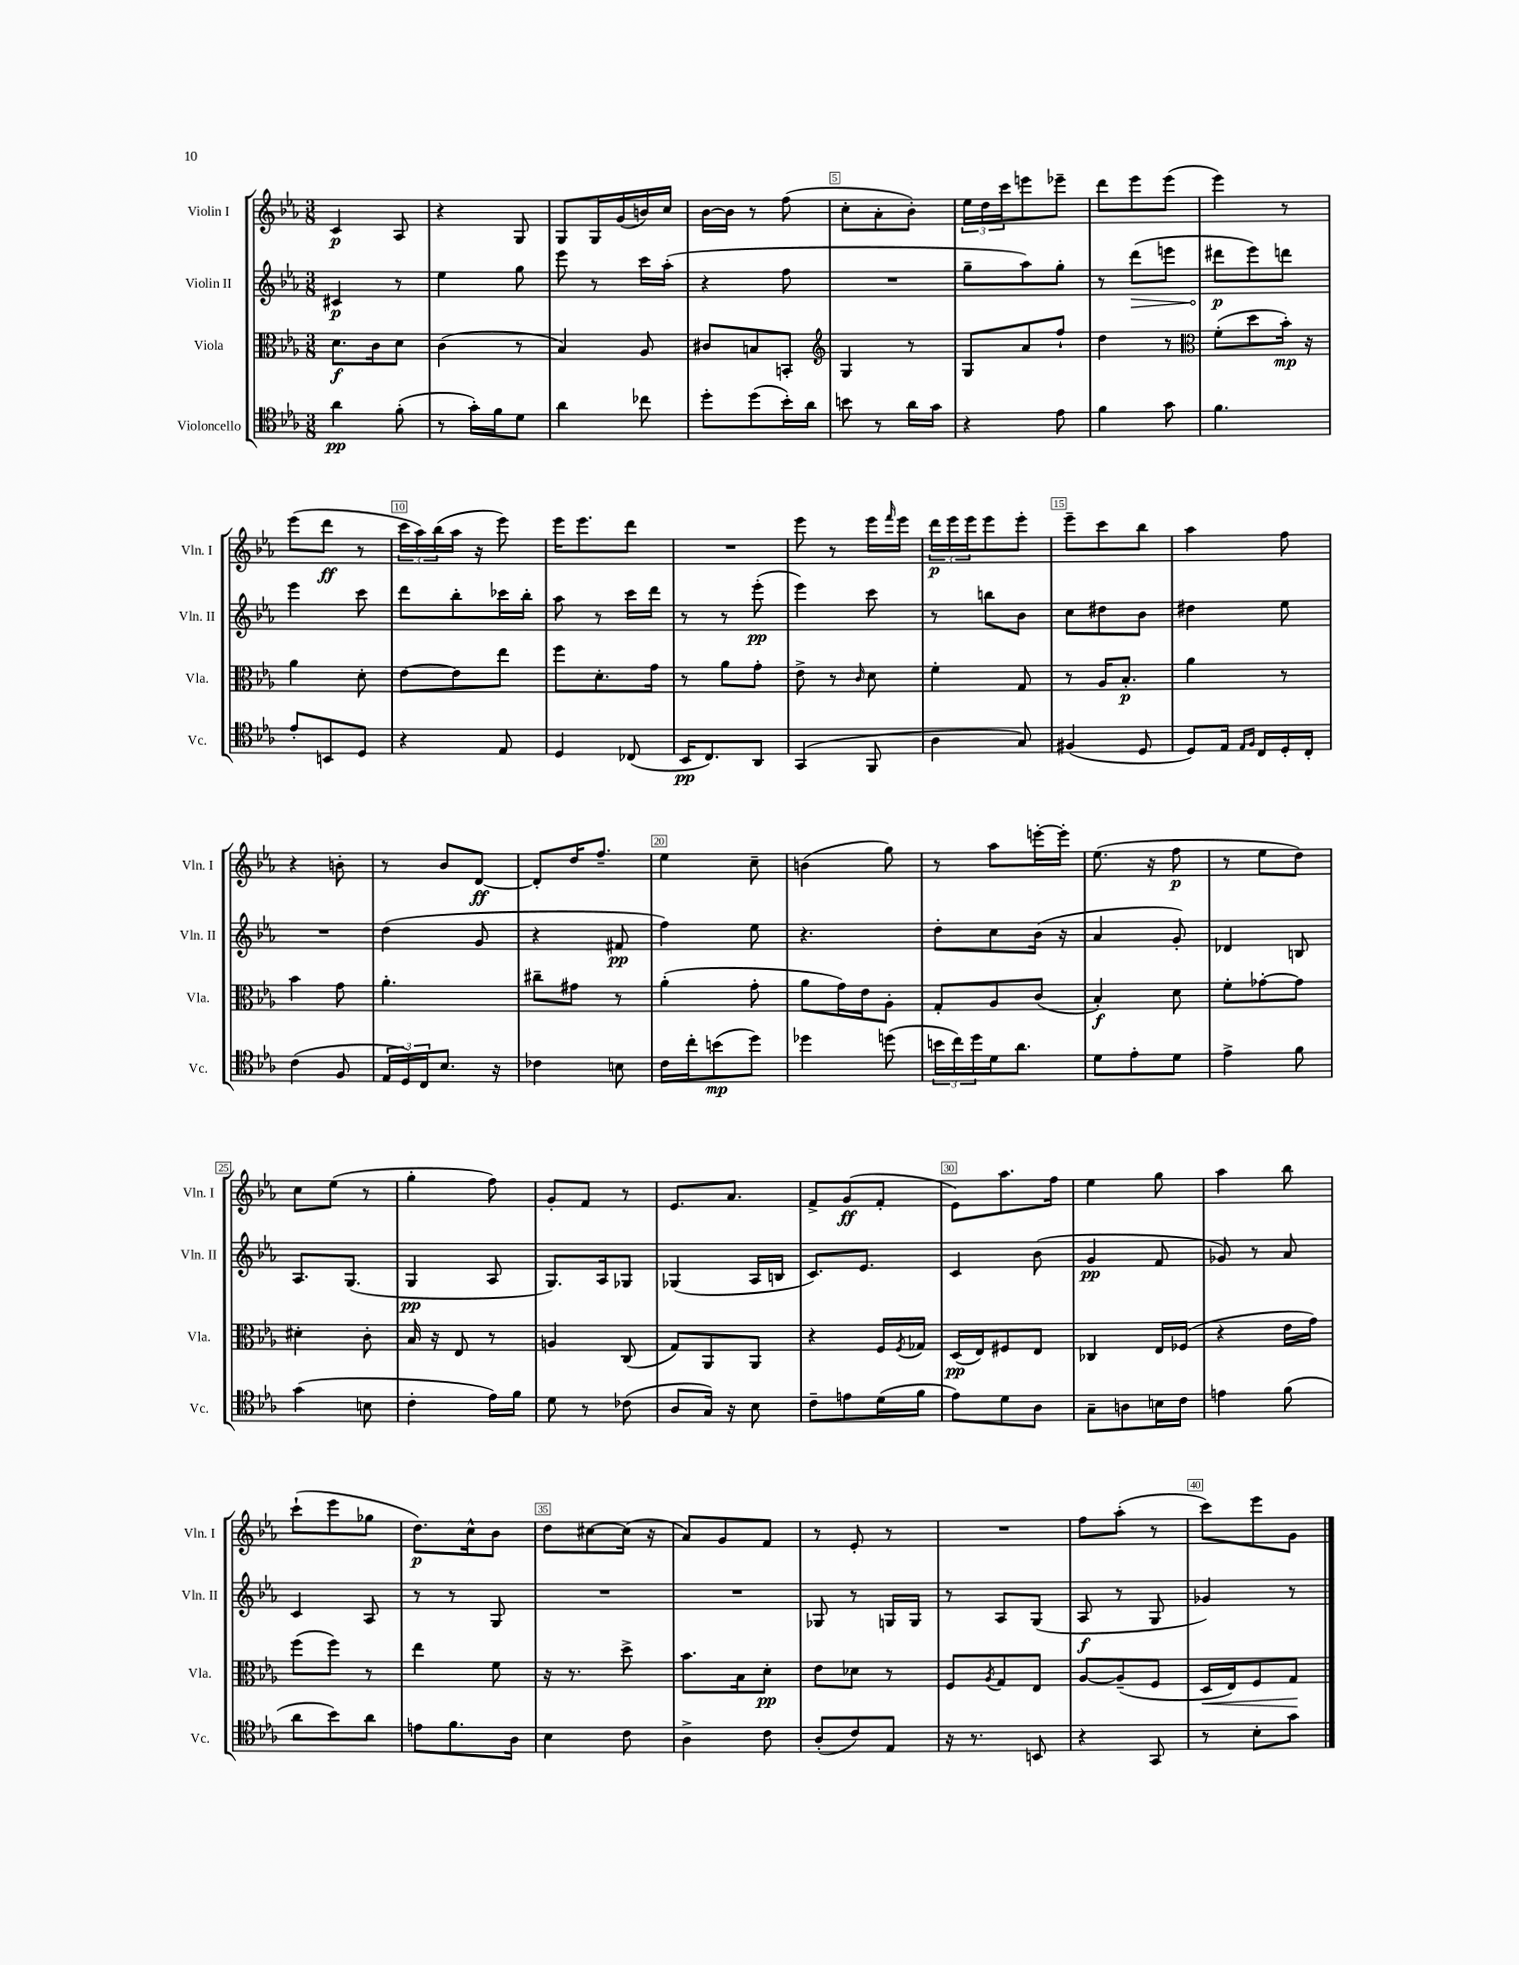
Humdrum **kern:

**kern	**dynam	**kern	**dynam	**kern	**dynam	**kern	**dynam
*part4	*part4	*part3	*part3	*part2	*part2	*part1	*part1
*staff4	*staff4	*staff3	*staff3	*staff2	*staff2	*staff1	*staff1
*I"Violoncello	*	*I"Viola	*	*I"Violin II	*	*I"Violin I	*
*I'Vc.	*	*I'Vla.	*	*I'Vln. II	*	*I'Vln. I	*
*clefC4	*	*clefC3	*	*clefG2	*	*clefG2	*
*k[b-e-a-]	*	*k[b-e-a-]	*	*k[b-e-a-]	*	*k[b-e-a-]	*
*M3/8	*	*M3/8	*	*M3/8	*	*M3/8	*
=1	=1	=1	=1	=1	=1	=1	=1
4a-\	pp	8.d\L	f	4c#X/	p	4c/	p
.	.	16c\k	.	.	.	.	.
(8f'\	.	8d\J	.	8r	.	8A-/	.
=2	=2	=2	=2	=2	=2	=2	=2
8r	.	(4c\	.	4ee-\	.	4r	.
16g'\LL)	.	.	.	.	.	.	.
16f\J	.	.	.	.	.	.	.
8d\J	.	8r	.	8gg\	.	8G/	.
=3	=3	=3	=3	=3	=3	=3	=3
4a-\	.	4B-/)	.	8eee-\	.	8G/L	.
.	.	.	.	8r	.	16G/L	.
.	.	.	.	.	.	(16g/	.
8cc-X\	.	8A-/	.	16ccc\LL	.	16bn/)	.
.	.	.	.	(16aa-'\JJ	.	16cc/JJ	.
=4	=4	=4	=4	=4	=4	=4	=4
8dd'\L	.	8c#X/L	.	4r	.	[16b-\LL	.
.	.	.	.	.	.	16b-\JJ]	.
(8dd\	.	8Bn/	.	.	.	8r	.
16b-'\L)	.	8BBn'/J	.	8ff\	.	(8ff\	.
16a-\JJ	.	.	.	.	.	.	.
=5	=5	=5	=5	=5	=5	=5	=5
*	*	*clefG2	*	*	*	*	*
8bn\	.	4G/	.	4.r	.	8cc'\L	.
8r	.	.	.	.	.	8a-'\	.
16a-\LL	.	8r	.	.	.	8b-'\J)	.
16g\JJ	.	.	.	.	.	.	.
=6	=6	=6	=6	=6	=6	=6	=6
4r	.	8G/L	.	8gg~\L	.	24ee-\LL	.
.	.	.	.	.	.	24dd\	.
.	.	.	.	.	.	24ccc\J	.
.	.	8a-/	.	8aa-\)	.	8eeen\	.
8e-\	.	8ff`/J	.	8gg'\J	.	8eee-X~\J	.
=7	=7	=7	=7	=7	=7	=7	=7
4f\	.	4dd\	.	8r	.	8ddd\L	.
!	!	!	!	!	!LO:HP:b	!	!
.	.	.	.	(8ddd\L	>	8eee-\	.
8g\	.	8r	.	8eeen\J	.	(8eee-\J	.
=8	=8	=8	=8	=8	=8	=8	=8
*	*	*clefC3	*	*	*	*	*
4.f\	.	(8f'\L	.	8ddd#X\L	p	4eee-\)	.
.	.	8dd\	.	8eee-\)	]	.	.
.	.	16b-'\Jk)	mp	8dddn\J	.	8r	.
.	.	16r	.	.	.	.	.
!!LO:LB:g=z
=9	=9	=9	=9	=9	=9	=9	=9
8e-'/L	.	4a-\	.	4eee-\	.	(8eee-\L	.
8BBn/	.	.	.	.	.	8ddd\J	ff
8D/J	.	8d'\	.	8ccc\	.	8r	.
=10	=10	=10	=10	=10	=10	=10	=10
4r	.	[8e-\L	.	8ddd\L	.	24ccc\LL	.
.	.	.	.	.	.	24aa-\)	.
.	.	.	.	.	.	(24bb-\	.
.	.	8e-\]	.	8bb-'\	.	16aa-\JJ	.
.	.	.	.	.	.	16r	.
8E-/	.	8ee-\J	.	16ccc-X\L	.	8eee-\)	.
.	.	.	.	16bb-'\JJ	.	.	.
=11	=11	=11	=11	=11	=11	=11	=11
4D/	.	8ff\L	.	8aa-\	.	16eee-\KL	.
.	.	.	.	.	.	8.eee-\	.
.	.	8.d'\	.	8r	.	.	.
(8C-X/	.	.	.	16ccc\LL	.	8ddd\J	.
.	.	16g\Jk	.	16ddd\JJ	.	.	.
=12	=12	=12	=12	=12	=12	=12	=12
16BB-/KL	pp	8r	.	8r	.	4.r	.
8.C/)	.	.	.	.	.	.	.
.	.	8a-\L	.	8r	.	.	.
8AA-/J	.	8g'\J	.	(8eee-'\	pp	.	.
=13	=13	=13	=13	=13	=13	=13	=13
(4GG/	.	8e-^\	.	4eee-\)	.	8eee-\	.
.	.	8r	.	.	.	8r	.
.	.	16qqc/	.	.	.	.	.
8FF/	.	8d\	.	8ccc\	.	16eee-\LL	.
.	.	.	.	.	.	16qqfff/	.
.	.	.	.	.	.	16eee-\JJ	.
=14	=14	=14	=14	=14	=14	=14	=14
4A-\	.	4f'\	.	8r	.	24ddd\LL	p
.	.	.	.	.	.	24eee-\	.
.	.	.	.	.	.	24eee-\J	.
.	.	.	.	8bbn\L	.	8eee-\	.
8G/)	.	8G/	.	8b-\J	.	8eee-'\J	.
=15	=15	=15	=15	=15	=15	=15	=15
(4F#X/	.	8r	.	8cc\L	.	8eee-~\L	.
.	.	16A-/KL	.	8dd#X\	.	8ccc\	.
.	.	8.B-'/J	p	.	.	.	.
8D/	.	.	.	8b-\J	.	8bb-\J	.
=16	=16	=16	=16	=16	=16	=16	=16
8D/L)	.	4a-\	.	4dd#X\	.	4aa-\	.
16E-/Jk	.	.	.	.	.	.	.
16qqE-/LL	.	.	.	.	.	.	.
16qqF/JJ	.	.	.	.	.	.	.
16C/LL	.	.	.	.	.	.	.
16D'/	.	8r	.	8ee-\	.	8ff\	.
16C'/JJ	.	.	.	.	.	.	.
!!LO:LB:g=z
=17	=17	=17	=17	=17	=17	=17	=17
(4c\	.	4b-\	.	4.r	.	4r	.
8F/	.	8g\	.	.	.	8bn'\	.
=18	=18	=18	=18	=18	=18	=18	=18
24E-/LL	.	4.a-'\	.	(4dd\	.	8r	.
24D/)	.	.	.	.	.	.	.
24C/J	.	.	.	.	.	.	.
8.B-/J	.	.	.	.	.	8b-/L	.
.	.	.	.	8g/	.	[8d/J	ff
16r	.	.	.	.	.	.	.
=19	=19	=19	=19	=19	=19	=19	=19
4c-X\	.	8cc#X~\L	.	4r	.	8d'/L]	.
.	.	8g#X\J	.	.	.	16dd/K	.
.	.	.	.	.	.	8.ff~/J	.
8Bn\	.	8r	.	8f#X/	pp	.	.
=20	=20	=20	=20	=20	=20	=20	=20
16c\LL	.	(4a-'\	.	4ff\)	.	4ee-\	.
16cc'\J	.	.	.	.	.	.	.
(8bn\	mp	.	.	.	.	.	.
8dd\J)	.	8g'\	.	8ee-\	.	8cc~\	.
=21	=21	=21	=21	=21	=21	=21	=21
4dd-X\	.	8a-\L	.	4.r	.	(4bn\	.
.	.	16g\L)	.	.	.	.	.
.	.	16e-\J	.	.	.	.	.
(8ddn\	.	8A-'\J	.	.	.	8gg\)	.
=22	=22	=22	=22	=22	=22	=22	=22
24bn\LL	.	8G'/L	.	8dd'\L	.	8r	.
24cc\)	.	.	.	.	.	.	.
24dd\	.	.	.	.	.	.	.
16d\J	.	8A-/	.	8cc\	.	8aa-\L	.
8.a-\J	.	.	.	.	.	.	.
.	.	(8c/J	.	(16b-\Jk	.	[16eeen'\L	.
.	.	.	.	16r	.	16eee'\JJ]	.
=23	=23	=23	=23	=23	=23	=23	=23
8d\L	.	4B-'/)	f	4a-/	.	(8.ee-\	.
8e-'\	.	.	.	.	.	.	.
.	.	.	.	.	.	16r	.
8d\J	.	8d\	.	8g'/)	.	8ff\	p
=24	=24	=24	=24	=24	=24	=24	=24
4e-^\	.	8f'\L	.	4d-X/	.	8r	.
.	.	[8g-X'\	.	.	.	8ee-\L	.
8f\	.	8g-\J]	.	8Bn/	.	8dd\J)	.
!!LO:LB:g=z
=25	=25	=25	=25	=25	=25	=25	=25
(4g\	.	4d#X'\	.	8.A-/L	.	8cc\L	.
.	.	.	.	.	.	(8ee-\J	.
.	.	.	.	(8.G/J	.	.	.
8Bn\	.	8c'\	.	.	.	8r	.
=26	=26	=26	=26	=26	=26	=26	=26
4c'\	.	16B-/	.	4G/	pp	4gg'\	.
.	.	16r	.	.	.	.	.
.	.	8E-/	.	.	.	.	.
16e-\LL)	.	8r	.	8A-/	.	8ff\)	.
16f\JJ	.	.	.	.	.	.	.
=27	=27	=27	=27	=27	=27	=27	=27
8d\	.	4An/	.	8.G/L)	.	8g'/L	.
8r	.	.	.	.	.	8f/J	.
.	.	.	.	16A-/k	.	.	.
(8c-X\	.	(8C/	.	8G-X/J	.	8r	.
=28	=28	=28	=28	=28	=28	=28	=28
8A-/L	.	8G/L)	.	(4G-X/	.	8.e-/L	.
16G/Jk)	.	8AA-/	.	.	.	.	.
16r	.	.	.	.	.	8.a-/J	.
8B-\	.	8AA-/J	.	16A-/LL	.	.	.
.	.	.	.	16Bn/JJ	.	.	.
=29	=29	=29	=29	=29	=29	=29	=29
8c~\L	.	4r	.	8.c/L)	.	8f^/L	.
8en\	.	.	.	.	.	(8g/	ff
.	.	.	.	8.e-/J	.	.	.
(16d\L	.	16F/LL	.	.	.	8f'/J	.
.	.	8qF/	.	.	.	.	.
16f\JJ	.	16G-X/JJ	.	.	.	.	.
=30	=30	=30	=30	=30	=30	=30	=30
8e-\L)	.	(16D/LL	pp	4c/	.	8e-\L)	.
.	.	16E-/J)	.	.	.	.	.
8d\	.	8F#X/	.	.	.	8.aa-\	.
8A-\J	.	8E-/J	.	(8b-\	.	.	.
.	.	.	.	.	.	16ff\Jk	.
=31	=31	=31	=31	=31	=31	=31	=31
8G~\L	.	4C-X/	.	4g/	pp	4ee-\	.
8An\	.	.	.	.	.	.	.
16Bn\L	.	16E-/LL	.	8f/	.	8gg\	.
16c\JJ	.	(16F-X/JJ	.	.	.	.	.
=32	=32	=32	=32	=32	=32	=32	=32
4en\	.	4r	.	8g-X/)	.	4aa-\	.
.	.	.	.	8r	.	.	.
(8f\	.	16e-\LL	.	8a-/	.	8bb-\	.
.	.	16g\JJ)	.	.	.	.	.
!!LO:LB:g=z
=33	=33	=33	=33	=33	=33	=33	=33
8a-\L	.	(8ff\L	.	4c/	.	(8ccc`\L	.
8b-\)	.	8ff\J)	.	.	.	8eee-\	.
8a-\J	.	8r	.	8A-/	.	8gg-X\J	.
=34	=34	=34	=34	=34	=34	=34	=34
8en\L	.	4ee-\	.	8r	.	8.dd\L)	p
8.f\	.	.	.	8r	.	.	.
.	.	.	.	.	.	16cc^^\k	.
.	.	8f\	.	8G/	.	8b-\J	.
16A-\Jk	.	.	.	.	.	.	.
=35	=35	=35	=35	=35	=35	=35	=35
4B-\	.	16r	.	4.r	.	8dd\L	.
.	.	8.r	.	.	.	.	.
.	.	.	.	.	.	[8cc#X\	.
8c\	.	8dd^\	.	.	.	(16cc#\Jk]	.
.	.	.	.	.	.	16r	.
=36	=36	=36	=36	=36	=36	=36	=36
4A-^\	.	8.b-\L	.	4.r	.	8a-/L)	.
.	.	.	.	.	.	8g/	.
.	.	16B-\k	.	.	.	.	.
8c\	.	8d'\J	pp	.	.	8f/J	.
=37	=37	=37	=37	=37	=37	=37	=37
(8A-'/L	.	8e-\L	.	8G-X/	.	8r	.
8c/)	.	8d-X\J	.	8r	.	8e-'/	.
8E-/J	.	8r	.	16Gn/LL	.	8r	.
.	.	.	.	16G/JJ	.	.	.
=38	=38	=38	=38	=38	=38	=38	=38
16r	.	8F/L	.	8r	.	4.r	.
8.r	.	.	.	.	.	.	.
.	.	8qA-/	.	.	.	.	.
.	.	8G/	.	8A-/L	.	.	.
8BBn/	.	8E-/J	.	(8G/J	.	.	.
=39	=39	=39	=39	=39	=39	=39	=39
4r	.	[8A-/L	.	8A-/	f	8ff\L	.
.	.	(8A-~/]	.	8r	.	(8aa-'\J	.
8GG/	.	8F/J	.	8G/	.	8r	.
=40	=40	=40	=40	=40	=40	=40	=40
!	!	!	!LO:HP:b	!	!	!	!
8r	.	16D/LL	<	4g-X/)	.	8ccc\L)	.
.	.	16E-/J)	.	.	.	.	.
8B-'\L	.	8F/	.	.	.	8eee-\	.
8g\J	.	8G/J	.	8r	.	8g\J	.
.	.	.	[	.	.	.	.
==	==	==	==	==	==	==	==
*-	*-	*-	*-	*-	*-	*-	*-
